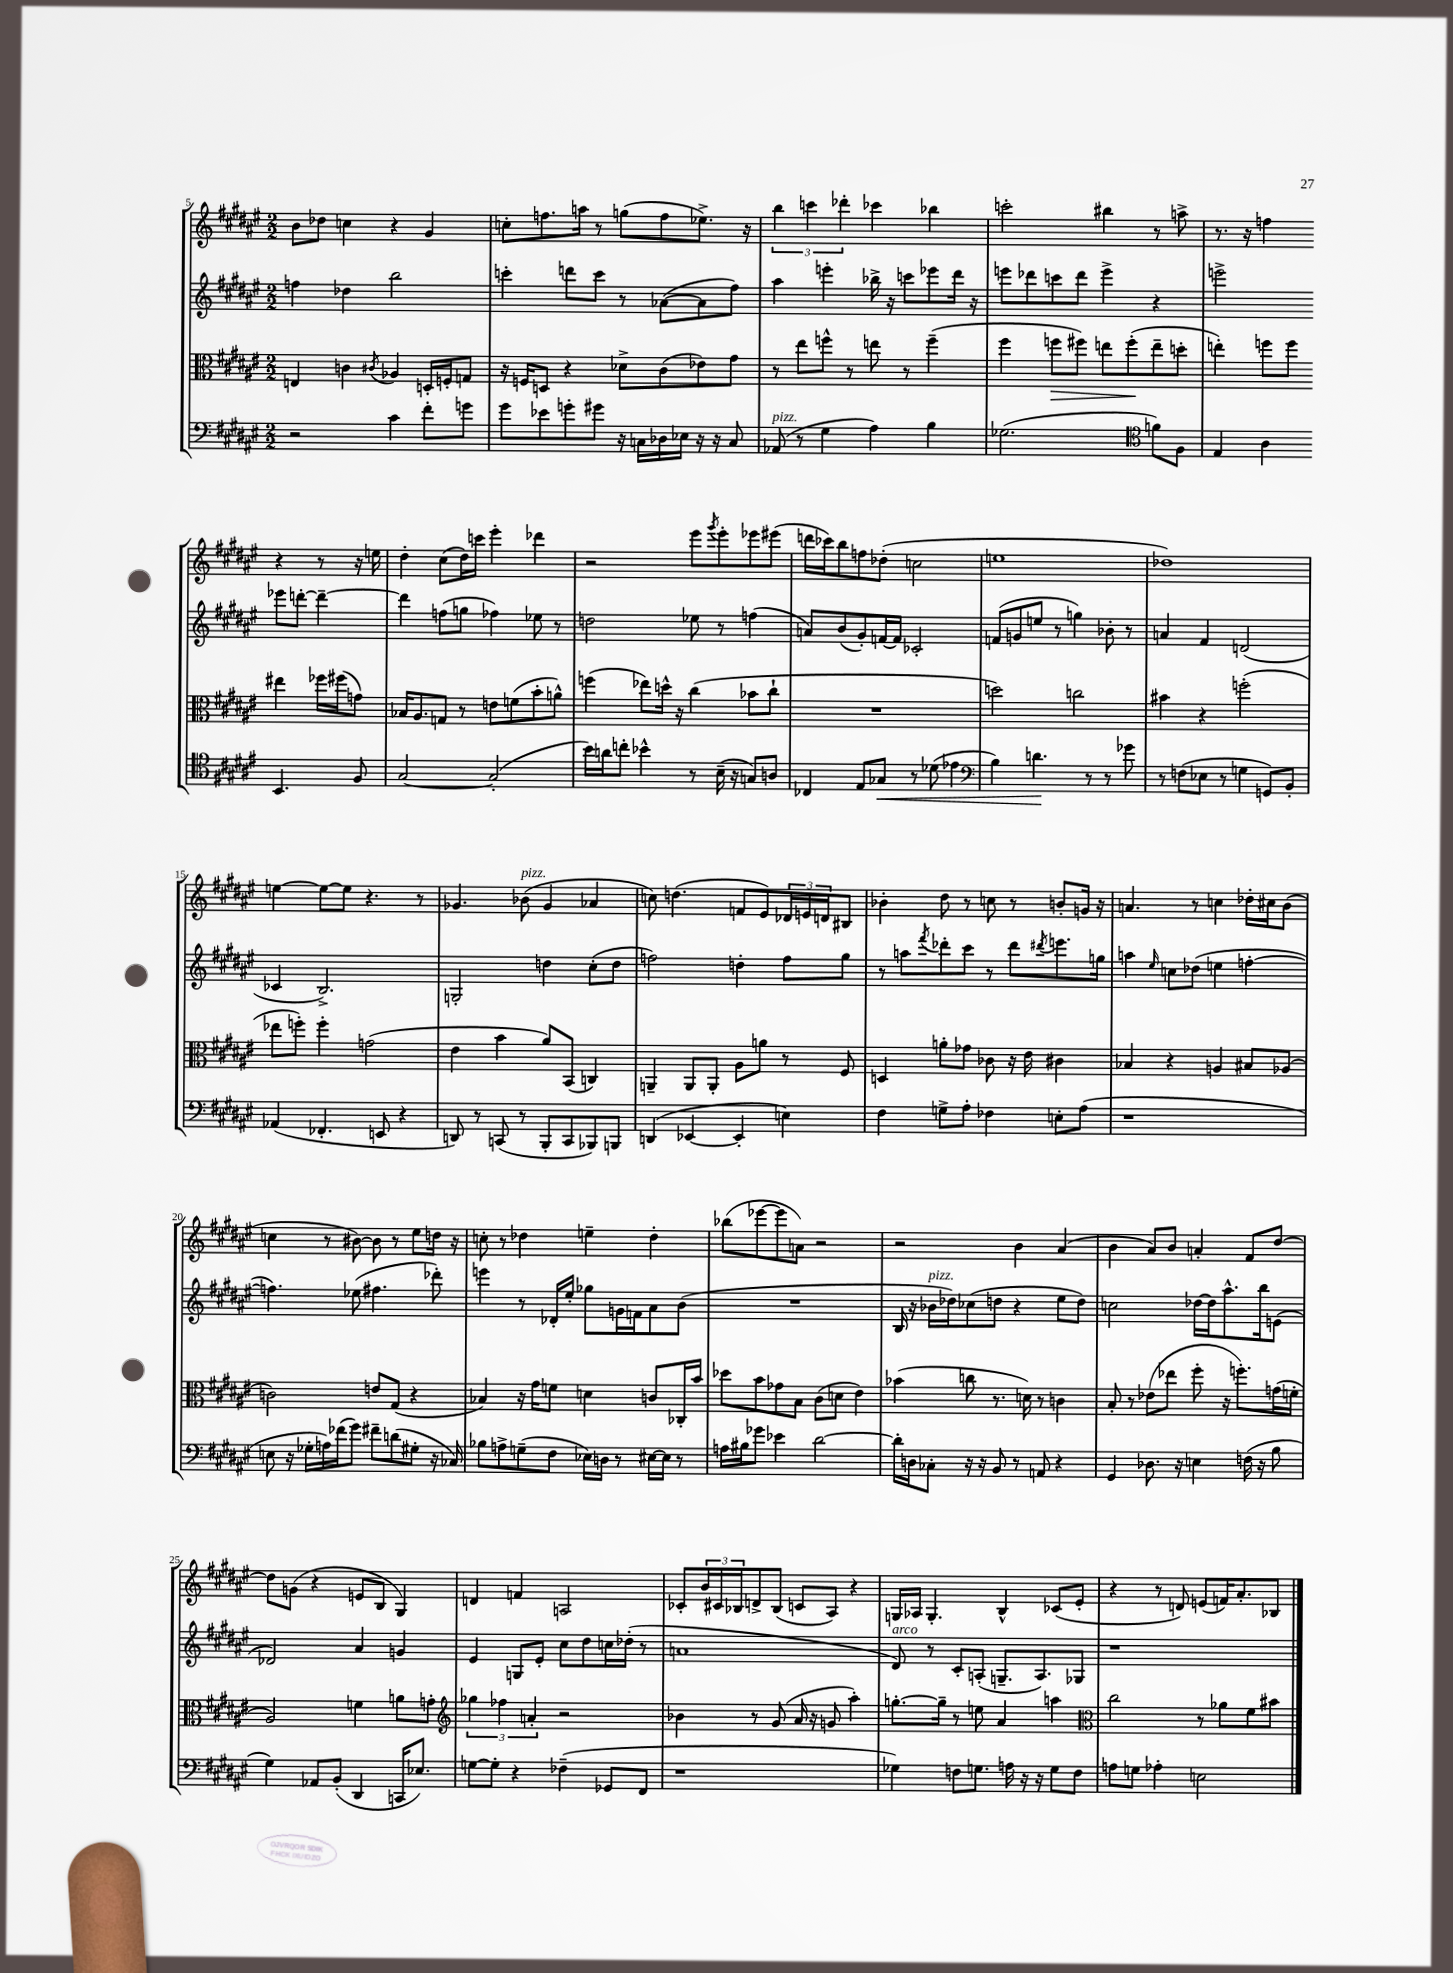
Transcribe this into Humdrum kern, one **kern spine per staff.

**kern	**dynam	**kern	**dynam	**kern	**kern
*part4	*part4	*part3	*part3	*part2	*part1
*staff4	*staff4	*staff3	*staff3	*staff2	*staff1
*clefF4	*	*clefC3	*	*clefG2	*clefG2
*k[f#c#g#d#a#e#]	*	*k[f#c#g#d#a#e#]	*	*k[f#c#g#d#a#e#]	*k[f#c#g#d#a#e#]
*M2/2	*	*M2/2	*	*M2/2	*M2/2
=5	=5	=5	=5	=5	=5
2r	.	4En/	.	4ffn\	8b\L
.	.	.	.	.	8dd-X\J
.	.	4cn\	.	4dd-X\	4ccn\
.	.	8qc#X/	.	.	.
4c#\	.	4A-X/	.	2bb\	4r
8f#'\L	.	16Dn'/LL	.	.	4g#/
.	.	16Fn'/J	.	.	.
8gn\J	.	8Gn/J	.	.	.
=6	=6	=6	=6	=6	=6
8g#\L	.	16r	.	4cccn'\	8ccn'\L
.	.	16Fn/KL	.	.	.
8e-X\	.	8Dn/J	.	.	8.ffn\
8gn'\	.	4r	.	8dddn\L	.
.	.	.	.	.	16aan\Jk
8g#X\J	.	.	.	8ccc\J	8r
16r	.	8d-X^\L	.	8r	(8ggn\L
16Cn\LL	.	.	.	.	.
16D-X\	.	(8c#\	.	([8a-X\L	8ff\
16E-X\JJ	.	.	.	.	.
16r	.	8e-X\)	.	8a-\]	8.ee-X^\J)
16r	.	.	.	.	.
8C/	.	8g#\J	.	8ff#\J)	.
.	.	.	.	.	16r
=7	=7	=7	=7	=7	=7
!LO:TX:a:i:t=pizz.	!	!	!	!	!
(8AA-X/	.	8r	.	4aa#\	6bb\
8r	.	8ee#\L	.	.	.
.	.	.	.	.	6cccn\
4G#\	.	8ffn^^\J	.	4eeen'\	.
.	.	.	.	.	6ddd-X'\
.	.	8r	.	.	.
4A#\)	.	8een\	.	16bb-X^\	4ccc-X\
.	.	.	.	16r	.
.	.	8r	.	8cccn\L	.
4B\	.	(4ff~\	.	8eee-X\	4bb-X\
.	.	.	.	16ddd#\Jk	.
.	.	.	.	16r	.
=8	=8	=8	=8	=8	=8
(2.G-X\	.	4ff#\	.	8eeen\L	2cccn'\
.	.	.	.	8ddd-X\	.
!	!	!	!LO:HP:b	!	!
.	.	8ffn\L	>	8cccn\	.
.	.	8ff#X\J)	.	8ddd-\J	.
.	.	8een\L	.	4eee^\	4bb#X\
.	.	(8ff#'\	.	.	.
*clefC4	*	*	*	*	*
8fn\L)	.	8ee~\	]	4r	8r
8F#\J	.	8ddn'\J	.	.	8aan^\
=9	=9	=9	=9	=9	=9
4E#/	.	4een'\)	.	2eeen^\	8.r
.	.	.	.	.	16r
4A#\	.	8ffn\L	.	.	4ffn\
.	.	8ff\J	.	.	.
4.BB/	.	4ee#X\	.	8eee-X\L	4r
.	.	.	.	[8dddn'\J	.
.	.	16ff-X\LL	.	4ddd~\_	8r
.	.	(16ff#X\J	.	.	.
8F#/	.	8gn\J)	.	.	16r
.	.	.	.	.	16een\
!!LO:LB:g=z
=10	=10	=10	=10	=10	=10
[2G#/	.	16B-X/KL	.	4dddn\]	4dd#'\
.	.	8.A#/	.	.	.
.	.	8Gn/J	.	(8ffn\L	(8cc#\L
.	.	8r	.	8ggn\J	16dd#\L)
.	.	.	.	.	16cccn\JJ
(2G#'/]	.	8en\L	.	4ff-X\)	4eee#'\
.	.	(8fn\	.	.	.
.	.	8b'\	.	8ee-X\	4ddd-X\
.	.	8an^^\J)	.	8r	.
=11	=11	=11	=11	=11	=11
16b\LL)	.	(4ffn\	.	2ddn\	2r
16an\J	.	.	.	.	.
8ccn'\J	.	.	.	.	.
4b-X^^\	.	8ee-X\L)	.	.	.
.	.	16ddn^^\Jk	.	.	.
.	.	16r	.	.	.
8r	.	(4cc#\	.	8ee-X\	8eee#\L
.	.	.	.	.	8qggg#/
(16B~\	.	.	.	8r	8eee#'\
16r	.	.	.	.	.
8Gn/L)	.	8b-X\L	.	(4ffn\	8eee-X\
8An/J	.	8cc#`\J	.	.	(8eee#X\J
=12	=12	=12	=12	=12	=12
4C-X/	.	1r	.	8an/L)	16dddn\LL
.	.	.	.	.	16ccc-X\J)
.	.	.	.	(8b/	8bb\
8E#/L	.	.	.	8g#'/)	8ffn\
!	!LO:HP:b	!	!	!	!
8G-X/J	<	.	.	[16fn/L	(8dd-X'\J
.	.	.	.	16f/JJ]	.
8r	.	.	.	2c-X'/	2ccn\
(8d-X\	.	.	.	.	.
4e-X\	.	.	.	.	.
=13	=13	=13	=13	=13	=13
*clefF4	*	*	*	*	*
4B\)	.	2ddn\)	.	(8fn/L	1een
.	.	.	.	8gn/	.
4.dn\	.	.	.	8een/J	.
.	.	.	.	8r	.
.	.	2ccn\	.	4ggn\)	.
8r	[	.	.	.	.
8r	.	.	.	8b-X'\	.
8g-X\	.	.	.	8r	.
=14	=14	=14	=14	=14	=14
8r	.	4b#X\	.	4an/	1dd-X)
(8Fn\L	.	.	.	.	.
8E-X\J	.	4r	.	4f#/	.
8r	.	.	.	.	.
4Gn\	.	(2ffn'\	.	(2dn/	.
8GGn/L)	.	.	.	.	.
8BB'/J	.	.	.	.	.
!!LO:LB:g=z
=15	=15	=15	=15	=15	=15
(4AA-X/	.	8ee-X\L	.	4c-X/	[4een\
.	.	8ffn'\J)	.	.	.
4.FF-X'/	.	4ff'\	.	2.B^/)	8ee\L_
.	.	.	.	.	8ee\J]
.	.	(2gn\	.	.	4.r
8EEn/	.	.	.	.	.
4r	.	.	.	.	.
.	.	.	.	.	8r
=16	=16	=16	=16	=16	=16
8DDn/)	.	4e#\	.	2Gn'/	4.g-X/
8r	.	.	.	.	.
(8CCn/	.	4b\	.	.	.
!	!	!	!	!	!LO:TX:a:i:t=pizz.
8r	.	.	.	.	(8b-X\
8BBB'/L	.	8a#/L)	.	4ddn\	4g-/
8CC/	.	(8BB/J	.	.	.
8BBB-X/)	.	4Cn/)	.	(8cc#'\L	4a-X/
8BBBn/J	.	.	.	8dd\J	.
=17	=17	=17	=17	=17	=17
(4DDn/	.	4AAn~/	.	2ffn\)	8ccn\)
.	.	.	.	.	(4.ddn\
[4EE-X/	.	8AA/L	.	.	.
.	.	8AA'/J	.	.	.
4EE-'/]	.	8A#\L	.	4ddn'\	8fn/L
.	.	8an\J	.	.	8e#/)
4En\)	.	8r	.	8ff\L	24d-X/L
.	.	.	.	.	24en/
.	.	.	.	.	24dn/J
.	.	8F#/	.	8gg#\J	8B#X/J
=18	=18	=18	=18	=18	=18
4F#\	.	4Dn/	.	8r	4b-X'\
.	.	.	.	8aan\L	.
.	.	.	.	8qfff#/	.
8Gn^\L	.	8an'\L	.	8ddd-X'\	8dd#\
8A#'\J	.	8g-X\J	.	8ccc#\J	8r
4F-X\	.	8c-X\	.	8r	8ccn\
.	.	16r	.	8ddd-\L	8r
.	.	16e#\	.	.	.
.	.	.	.	8qddd#X/	.
8En'\L	.	4c#X\	.	8.eeen\	8bn'/L
(8A#\J	.	.	.	.	16gn/Jk
.	.	.	.	16ggn\Jk	16r
=19	=19	=19	=19	=19	=19
1r	.	4B-X/	.	4aan\	4.an/
.	.	.	.	16qqee#/	.
.	.	4r	.	8ccn\L	.
.	.	.	.	(8dd-X\J	8r
.	.	4An/	.	4een\	4ccn\
.	.	8B#X/L	.	[4ffn'\	16dd-X'\LL
.	.	.	.	.	16cc#X\J
.	.	(8A-X/J	.	.	(8b\J
!!LO:LB:g=z
=20	=20	=20	=20	=20	=20
8En\	.	2cn\)	.	4.ffn\])	4ccn\
16r	.	.	.	.	.
16G-X'\LL	.	.	.	.	.
16An\)	.	.	.	.	8r
(16f-X\J	.	.	.	.	.
8g#\J)	.	.	.	(8ee-X\	[8b#X\)
8f#X~\L	.	8en/L	.	4.ff#X\	8b#\]
(8dn\	.	(8G#/J	.	.	8r
8G#X'\J	.	4r	.	.	8ee#\L
16r	.	.	.	8ddd-X'\)	16ddn\Jk
16C-X/)	.	.	.	.	16r
=21	=21	=21	=21	=21	=21
8B-X\L	.	4B-X/)	.	4eeen\	8ccn'\
8An^\	.	.	.	.	8r
(8Gn~\	.	16r	.	8r	4dd-X\
.	.	16g#\KL	.	.	.
8F#\J	.	8fn\J	.	16d-X'/LL	.
.	.	.	.	16ee#'/JJ	.
16E-X\LL)	.	4dn\	.	8gg-X\L	4een~\
16Dn\JJ	.	.	.	.	.
8r	.	.	.	16gn\L	.
.	.	.	.	16fn\J	.
[16E#X\LL	.	8cn/L	.	8a#\	4dd-'\
16E#\JJ]	.	.	.	.	.
8r	.	16C-X'/L	.	(8b\J	.
.	.	16b/JJ	.	.	.
=22	=22	=22	=22	=22	=22
16An\LL	.	8dd-X\L	.	1r	(8bb-X\L
16B#X\J	.	.	.	.	.
8g-X\J	.	8b\	.	.	[8eee-X\
4e-X\	.	8g-X\	.	.	8eee-\]
.	.	8B\J	.	.	8an\J)
[2d#\	.	(8c#\L	.	.	2r
.	.	8dn\J	.	.	.
.	.	4e#\)	.	.	.
=23	=23	=23	=23	=23	=23
16d#'\LL]	.	(4b-X\	.	16B/	2r
16Dn\J	.	.	.	16r	.
!	!	!	!	!LO:TX:a:i:t=pizz.	!
8C-X'\J	.	.	.	16b-X\LL	.
.	.	.	.	16dd-X\J)	.
16r	.	8ccn\	.	(8cc-X\	.
16r	.	.	.	.	.
8BB/	.	8.r	.	8ddn\J	.
8r	.	.	.	4r	4b\
.	.	16dn\)	.	.	.
8AAn/	.	8r	.	.	.
4r	.	4cn\	.	8ee#\L	(4a#/
.	.	.	.	8dd\J)	.
=24	=24	=24	=24	=24	=24
4GG#/	.	8B'/	.	2ccn\	4b\
.	.	8r	.	.	.
8.D-X\	.	(8e-X\L	.	.	8a#/L)
.	.	8ee-X\J	.	.	8b/J
16r	.	.	.	.	.
4En\	.	8ff#'\	.	[16dd-X\LL	4an'/
.	.	.	.	16dd-\J]	.
.	.	16r	.	8.aa#^^\	.
.	.	8.ffn'\L)	.	.	.
(16Fn\	.	.	.	.	8f#/L
16r	.	.	.	16bb\k	.
8B\	.	(16gn\L	.	(8en\J	[8dd#/J
.	.	16fn'\JJ	.	.	.
!!LO:LB:g=z
=25	=25	=25	=25	=25	=25
4G#\)	.	2A#/)	.	2d-X/)	8dd#\L]
.	.	.	.	.	(8gn\J
8AA-X/L	.	.	.	.	4r
(8BB'/J	.	.	.	.	.
4DD#/	.	4fn\	.	4a#/	8en/L
.	.	.	.	.	8B/J
16CCn/KL	.	8an\L	.	4gn/	4G#/)
8.E-X/J)	.	.	.	.	.
.	.	8gn'\J	.	.	.
=26	=26	=26	=26	=26	=26
*	*	*clefG2	*	*	*
[8Gn\L	.	6gg-X\	.	4e#/	4dn/
8G'\J]	.	.	.	.	.
.	.	6ff-X\	.	.	.
4r	.	.	.	8Gn/L	4fn/
.	.	6an'/	.	.	.
.	.	.	.	8e#'/J	.
(4F-X~\	.	2r	.	8cc#\L	2An/
.	.	.	.	8dd#\	.
8GG-X/L	.	.	.	16ccn\L	.
.	.	.	.	(16dd-X'\JJ	.
8FF#/J	.	.	.	8r	.
=27	=27	=27	=27	=27	=27
1r	.	4b-X\	.	1an	8c-X'/L
.	.	.	.	.	24b/L
.	.	.	.	.	24c#X/
.	.	.	.	.	24B-X/J
.	.	8r	.	.	8dn^/
.	.	(8g#/	.	.	(8B-/J
.	.	16a#/	.	.	8cn/L
.	.	16r	.	.	.
.	.	8gn/	.	.	8A#/J)
.	.	4aa#'\)	.	.	4r
=28	=28	=28	=28	=28	=28
!	!	!	!	!LO:TX:a:i:t=arco	!
4G-X\)	.	[8.ggn'\L	.	8d#/)	16Gn/LL
.	.	.	.	.	16A-X/JJ
.	.	.	.	8r	4.G'/
.	.	16gg~\Jk]	.	.	.
8Fn\L	.	8r	.	8c#'/L	.
8.Gn\J	.	8een\	.	(8An'/J	.
.	.	4a#/	.	8.Gn~/L	4B^^/
16An\	.	.	.	.	.
16r	.	.	.	.	.
16r	.	.	.	8.A/)	.
8G\L	.	4aan\	.	.	(8c-X/L
8F\J	.	.	.	8G-X/J	8e#'/J
=29	=29	=29	=29	=29	=29
*	*	*clefC3	*	*	*
8An\L	.	2cc#\	.	1r	4r
8Gn\J	.	.	.	.	.
4A-X'\	.	.	.	.	8r
.	.	.	.	.	8dn/)
2En\	.	8r	.	.	(8en/L
.	.	8a-X\L	.	.	16fn/K)
.	.	.	.	.	8.a#'/
.	.	8f#\	.	.	.
.	.	8b#X\J	.	.	8B-X/J
==	==	==	==	==	==
*-	*-	*-	*-	*-	*-
